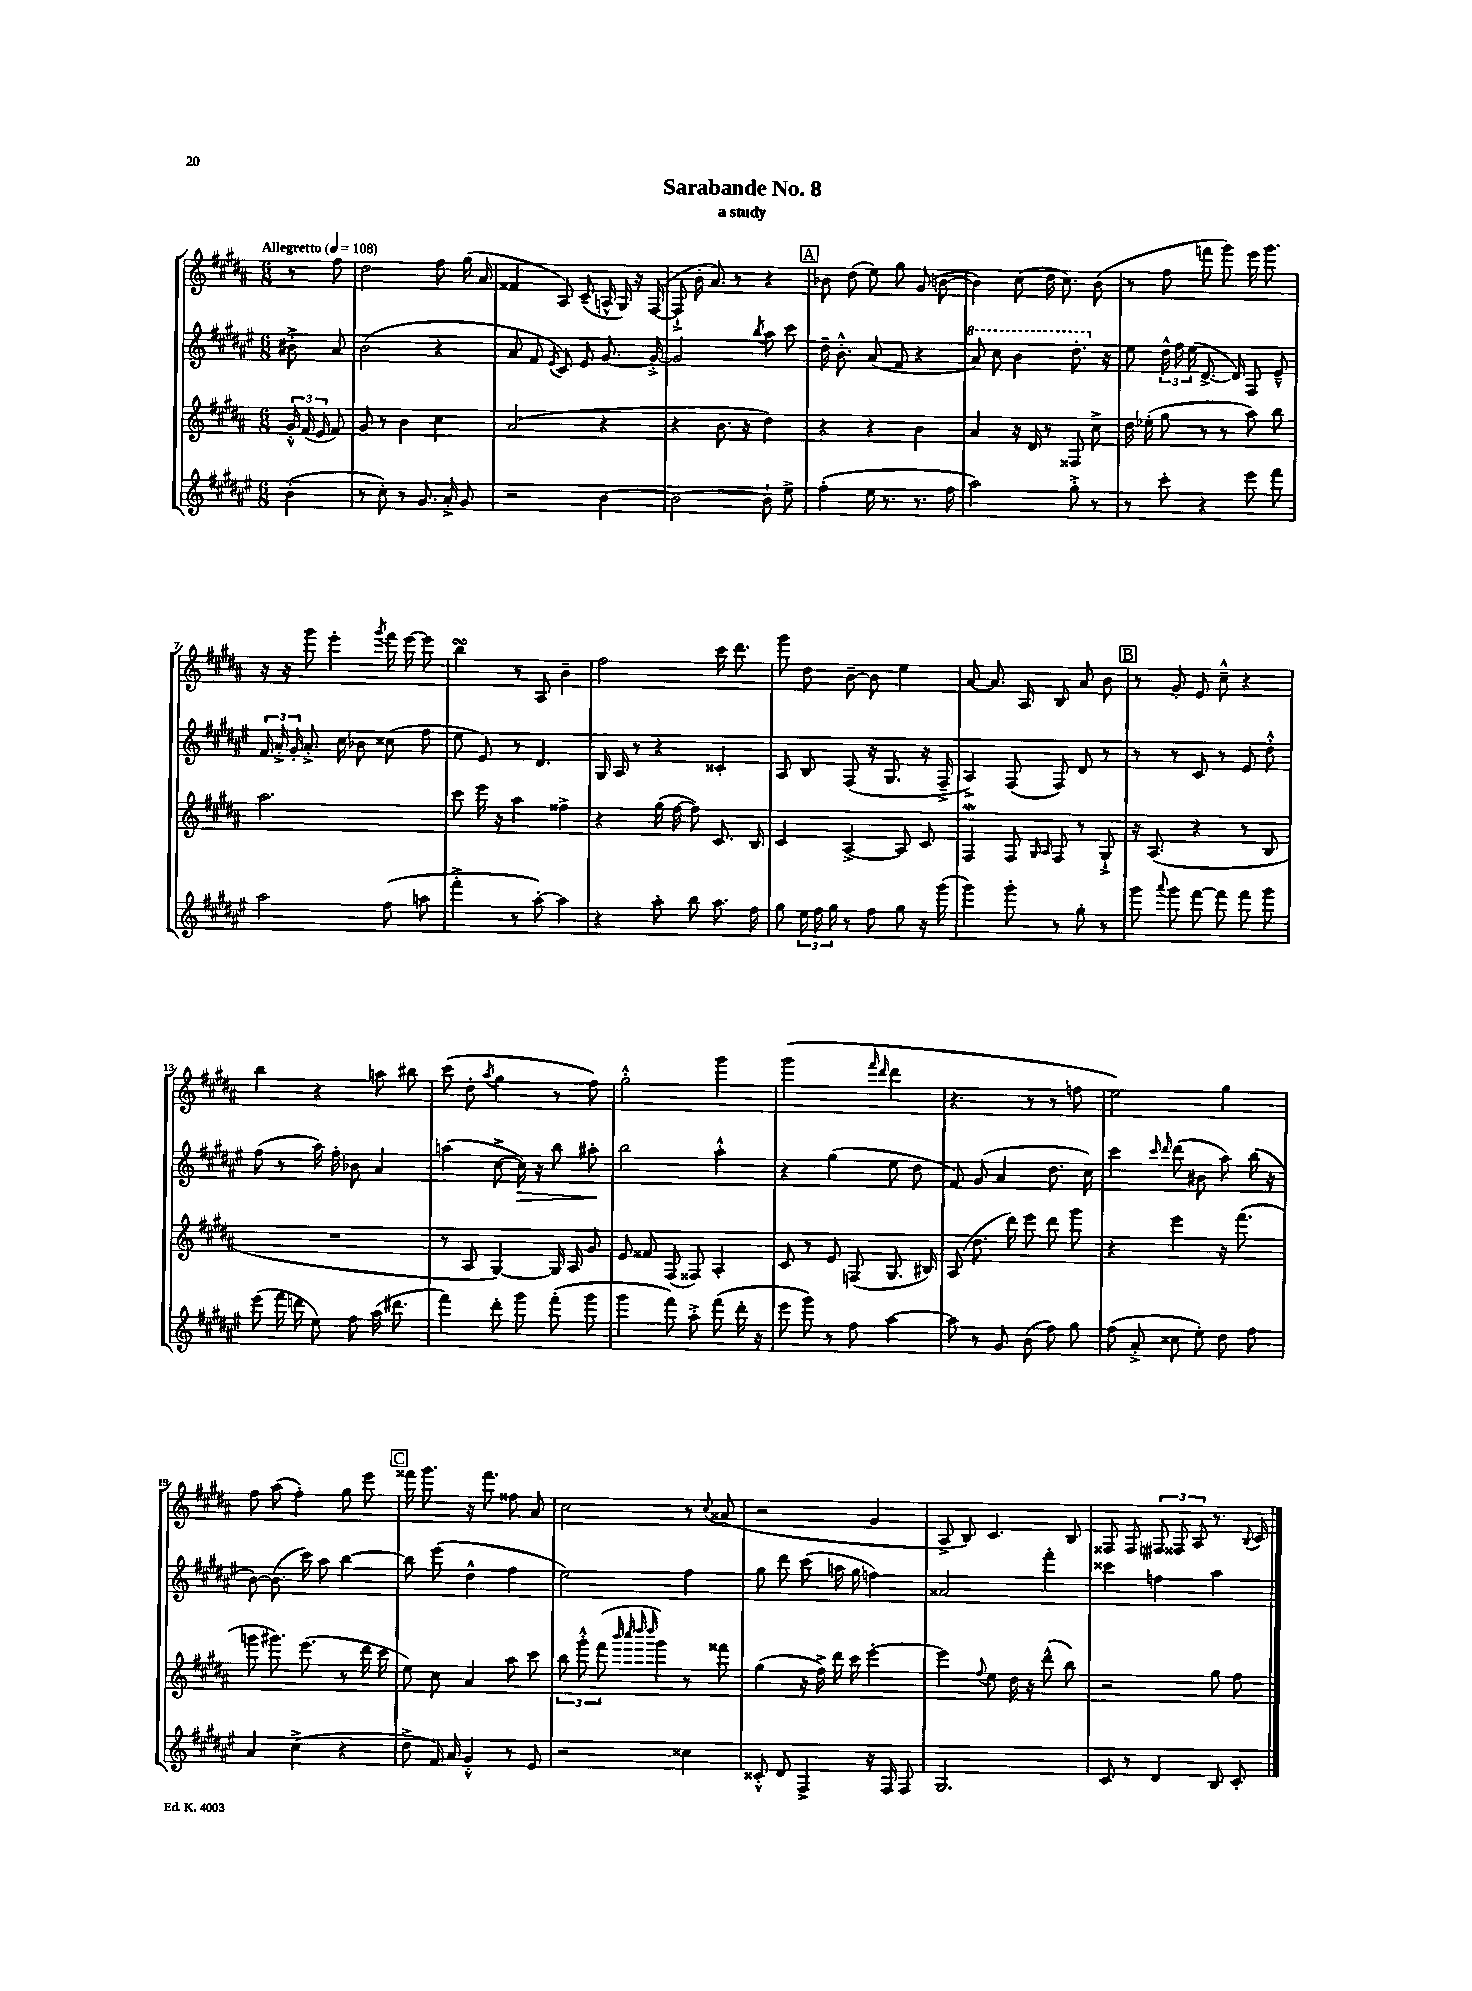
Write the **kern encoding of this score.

**kern	**kern	**kern	**dynam	**kern
*part4	*part3	*part2	*part2	*part1
*staff4	*staff3	*staff2	*staff2	*staff1
*clefG2	*clefG2	*clefG2	*	*clefG2
*k[f#c#g#d#a#e#]	*k[f#c#g#d#a#]	*k[f#c#g#d#a#e#]	*	*k[f#c#g#d#a#]
*M6/8	*M6/8	*M6/8	*	*M6/8
*MM108	*MM108	*MM108	*	*MM108
=	=	=	=	=
!	!	!	!	!LO:TX:a:B:t=Allegretto
(4b'\	24g#'^^/	8b#X'^\	.	8r
.	(24f#/	.	.	.
.	24e/	.	.	.
.	8f#/)	8a#/	.	8ff#\
=1	=1	=1	=1	=1
8r	8g#/	(2b\	.	2dd#\
8cc#'\)	8r	.	.	.
8r	4b\	.	.	.
8.g#/	.	.	.	.
.	4cc#\	4r	.	8ff#\
16a#'^/	.	.	.	.
8g#/	.	.	.	(16gg#\
.	.	.	.	16a#/
=2	=2	=2	=2	=2
2r	(2a#/	8a#/	.	4f##X/
.	.	8f#/	.	.
.	.	8qe#/	.	.
.	.	8c#/)	.	8A#/)
.	.	8e#/	.	(8c#~/
[4b\	4r	[8.g#/	.	16An^^/
.	.	.	.	16G#/)
.	.	.	.	16r
.	.	16g#'^/_	.	([16F#/
=3	=3	=3	=3	=3
2b\_	4r	2g#/]	.	8F#`^/]
.	.	.	.	16b'\
.	.	.	.	8.a#/)
.	8.b\	.	.	.
.	.	.	.	8r
.	16r	.	.	.
.	.	8qbb/	.	.
8b`\]	4dd#\)	8aa#\	.	4r
8ee#^\	.	8ccc#\	.	.
!!LO:REH:place=s1:t=A
=4	=4	=4	=4	=4
(4ff#'\	4r	16dd#~\	.	8b-X\
.	.	8.b'^^\	.	.
.	.	.	.	(8dd#\
16ee#\	4r	(8a#/	.	8ee\)
8.r	.	.	.	.
.	.	8f#/	.	8gg#\
8.r	4b\	4r	.	(8g#/
.	.	.	.	[8bn\
16ff#\	.	.	.	.
=5	=5	=5	=5	=5
*	*	*8va	*	*
2aa#\)	4a#/	8aa#/)	.	4b\])
.	.	8ccc#\	.	.
.	16r	4bb\	.	(8cc#\
.	16d#/	.	.	.
.	8r	.	.	16dd#\
.	.	.	.	8.cc#\)
8gg#'^\	8F##X/	8.ddd#'\	.	.
8r	8cc#^\	.	.	(8b\
*	*	*X8va	*	*
.	.	16r	.	.
=6	=6	=6	=6	=6
8r	16dd#\	8ee#\	.	8r
.	(16ee-X'\	.	.	.
8ccc#'\	8gg#\	24dd#^^\	.	8ff#\
.	.	24ff#\	.	.
.	.	(24ee#\	.	.
4r	8r	[8.d#^/	.	8fffn\
.	8r	.	.	8ggg#\)
.	.	16d#/])	.	.
8eee#\	8aa#\)	8F#/	.	16eee\
.	.	.	.	8.ggg#\
8fff#\	8bb\	8e#~^^/	.	.
!!LO:LB:g=z
=7	=7	=7	=7	=7
2aa#\	2.aa#\	24f#/	.	16r
.	.	24a#'^/	.	.
.	.	.	.	16r
.	.	24g#'/	.	.
.	.	8.a#'^/	.	8ggg#\
.	.	.	.	4eee'\
.	.	16cc#\	.	.
.	.	8b-X\	.	.
.	.	.	.	8qggg#/
(8ff#\	.	(8cc##X\	.	16fff#\
.	.	.	.	[16eee\
8aan\	.	8ff#\	.	8eee\]
=8	=8	=8	=8	=8
4fff#'^\	8ccc#\	8ee#\	.	4bbsSSs\
.	16eee\	8e#/)	.	.
.	16r	.	.	.
8r	4aa#\	8r	.	8r
[8aa#'\)	.	4.d#/	.	8A#/
4aa#\]	4ff##X^\	.	.	4b~\
=9	=9	=9	=9	=9
4r	4r	16G#/	.	2ff#\
.	.	16A#/	.	.
.	.	8r	.	.
8aa#'\	(16gg#\	4r	.	.
.	[16ff#\	.	.	.
8bb\	8ff#\])	.	.	.
8.aa#\	8.c#/	4c##X'/	.	16ccc#\
.	.	.	.	8.ddd#\
16ff#\	16B/	.	.	.
=10	=10	=10	=10	=10
8gg#\	4c#/	8A#/	.	8ggg#\
24ee#\	.	8B/	.	8dd#\
24ff#\	.	.	.	.
24gg#\	.	.	.	.
8r	[4A#^/	(8F#/	.	[8b~\
8ff#\	.	16r	.	8b\]
.	.	8.G#/	.	.
8gg#\	8A#/]	.	.	4ee\
16r	8c#/	16r	.	.
(16ggg#\	.	16F#~^/	.	.
=11	=11	=11	=11	=11
4ggg#\)	4F#W/	4A#^/)	.	[8a#/
.	.	.	.	8.a#/]
8ggg#'\	8F#/	(8F#/	.	.
.	.	.	.	16A#/
.	16qqG#/	.	.	.
.	16qqA#/	.	.	.
8r	8F#/	8F#/)	.	8B/
8gg#'\	8r	8d#/	.	8a#/
8r	8G#`^/	8r	.	8b\
!!LO:REH:place=s1:t=B
=12	=12	=12	=12	=12
8ggg#\	16r	8r	.	8r
.	(8.A#/	.	.	.
8qqaaa#/	.	.	.	.
8ggg#\	.	8r	.	8g#'/
[8fff#\	4r	8c#/	.	8e/
8fff#\]	.	8r	.	8cc#~^^\
8fff#\	8r	8e#/	.	4r
8ggg#\	8B/	8dd#'^^\	.	.
!!LO:LB:g=z
=13	=13	=13	=13	=13
(8eee#\	2.r	(8ff#\	.	4bb\
16fff#\	.	8r	.	.
16dddn\	.	.	.	.
8ee#\)	.	16aa#\)	.	4r
.	.	16ff#'\	.	.
8ff#\	.	8b-X\	.	.
(16aa#\	.	4a#/	.	8aan\
8.ddd#X\	.	.	.	.
.	.	.	.	8bb#X\
=14	=14	=14	=14	=14
4fff#\)	8r	(4aan\	.	(8ccc#\
.	8A#/	.	.	8dd#'\
.	.	.	.	8qaa#/
8ddd#'\	[4G#/)	[8cc#^\	.	4gg#\
!	!	!	!LO:HP:b	!
8ggg#\	.	16cc#\])	>	.
.	.	16r	.	.
(8fff#'\	16G#/]	8bb\	.	8r
.	16A#/	.	.	.
8ggg#\	8g#/	8aa#X'\	.	8ff#\)
.	.	.	]	.
=15	=15	=15	=15	=15
4ggg#\	8e/	2bb\	.	2gg#'^^\
.	8f##X/	.	.	.
8fff#\)	(8F#/	.	.	.
8aa#'^\	8F##X/)	.	.	.
(8fff#\	4A#'/	4aa#'^^\	.	4ggg#\
16ddd#'\	.	.	.	.
16r	.	.	.	.
=16	=16	=16	=16	=16
8eee#\	8c#/	4r	.	(2ggg#\
8ggg#\)	8r	.	.	.
8r	8e/	(4gg#\	.	.
8ff#\	(8Fn/	.	.	.
.	.	.	.	16qqfff#/
.	.	.	.	16qqddd#/
[4aa#\	8.G#/	8ee#\	.	4ddd#\
.	.	8dd#\	.	.
.	16B#X/)	.	.	.
=17	=17	=17	=17	=17
8aa#\]	(8A#/	8f#/)	.	4.r
8r	8.dd#\	(8g#/	.	.
8g#/	.	4a#/	.	.
.	16ddd#\)	.	.	.
(8b\	8eee\	.	.	8r
8ff#\)	8ddd#\	8.dd#\	.	8r
8gg#\	8ggg#\	.	.	8ffn\
.	.	16cc#\)	.	.
=18	=18	=18	=18	=18
(8ff#\	4r	4ccc#\	.	2ee\)
8a#'^/	.	.	.	.
.	.	16qqccc#/	.	.
.	.	16qqddd#/	.	.
8cc##X\	4eee\	(8ddd#\	.	.
8ee#'\)	.	8b#X\	.	.
8dd#\	16r	8aa#\)	.	4gg#\
.	(8.fff#\	.	.	.
8ff#\	.	(16bb\	.	.
.	.	16r	.	.
!!LO:LB:g=z
=19	=19	=19	=19	=19
4a#/	8gggn\	[8b\)	.	8ff#\
.	8.ggg#X\)	(8.b\]	.	(8aa#\
(4cc#^\	.	.	.	4ff#'\)
.	(8.eee\	16ccc#\)	.	.
.	.	8aa#\	.	.
4r	8r	[4bb\	.	8gg#\
.	16ddd#\	.	.	8eee\
.	16ccc#\	.	.	.
!!LO:REH:place=s1:t=C
=20	=20	=20	=20	=20
8dd#^\	8ee\)	8bb\]	.	16fff##X\
.	.	.	.	8.ggg#\
16f#/)	8cc#\	(8eee#\	.	.
16a#/	.	.	.	.
4g#'^^/	4a#/	4dd#^^\	.	16r
.	.	.	.	8.fff##\
8r	8aa#\	4ff#\	.	8ff##X\
8e#/	8ccc#\	.	.	8a#/
=21	=21	=21	=21	=21
2r	12bb\	2ee#\)	.	2cc#\
.	12ggg#'^^\	.	.	.
.	(12fff#\	.	.	.
.	32qqbbb/	.	.	.
.	32qqcccc#/	.	.	.
.	32qqdddd#/	.	.	.
.	32qqdddd#/	.	.	.
.	4ggg#\)	.	.	.
4cc##X\	8r	4ff#\	.	8r
.	.	.	.	8qqcc#/
.	8fff##X\	.	.	(8a##X/
=22	=22	=22	=22	=22
8c##X'^^/	(4gg#\	8gg#\	.	2r
8d#/	.	8ddd#\	.	.
4F#^/	16r	(8ccc#\	.	.
.	16ff#^\)	.	.	.
.	16ddd#\	16aan\	.	.
.	16ccc#\	16gg#\	.	.
16r	[4eee'\	4ffn\)	.	4g#/
16F#/	.	.	.	.
8F#/	.	.	.	.
=23	=23	=23	=23	=23
2.G#/	4eee\]	2a##X/	.	8A#^/
.	.	.	.	8B/)
.	8qqff#/	.	.	.
.	8ee\	.	.	4.c#/
.	16dd#\	.	.	.
.	16r	.	.	.
.	(8ddd#^^\	4fff#'\	.	.
.	8bb\)	.	.	8B/
=24	=24	=24	=24	=24
8c#/	2r	4ccc##X\	.	8F##X/
8r	.	.	.	8F##/
4d#/	.	4ffn\	.	12F#X/
.	.	.	.	12F##X/
.	.	.	.	12A#/
8B/	8gg#\	4aa#\	.	8.r
8c#'/	8ff#\	.	.	.
.	.	.	.	8qqB/
.	.	.	.	16c#/
==	==	==	==	==
*-	*-	*-	*-	*-
